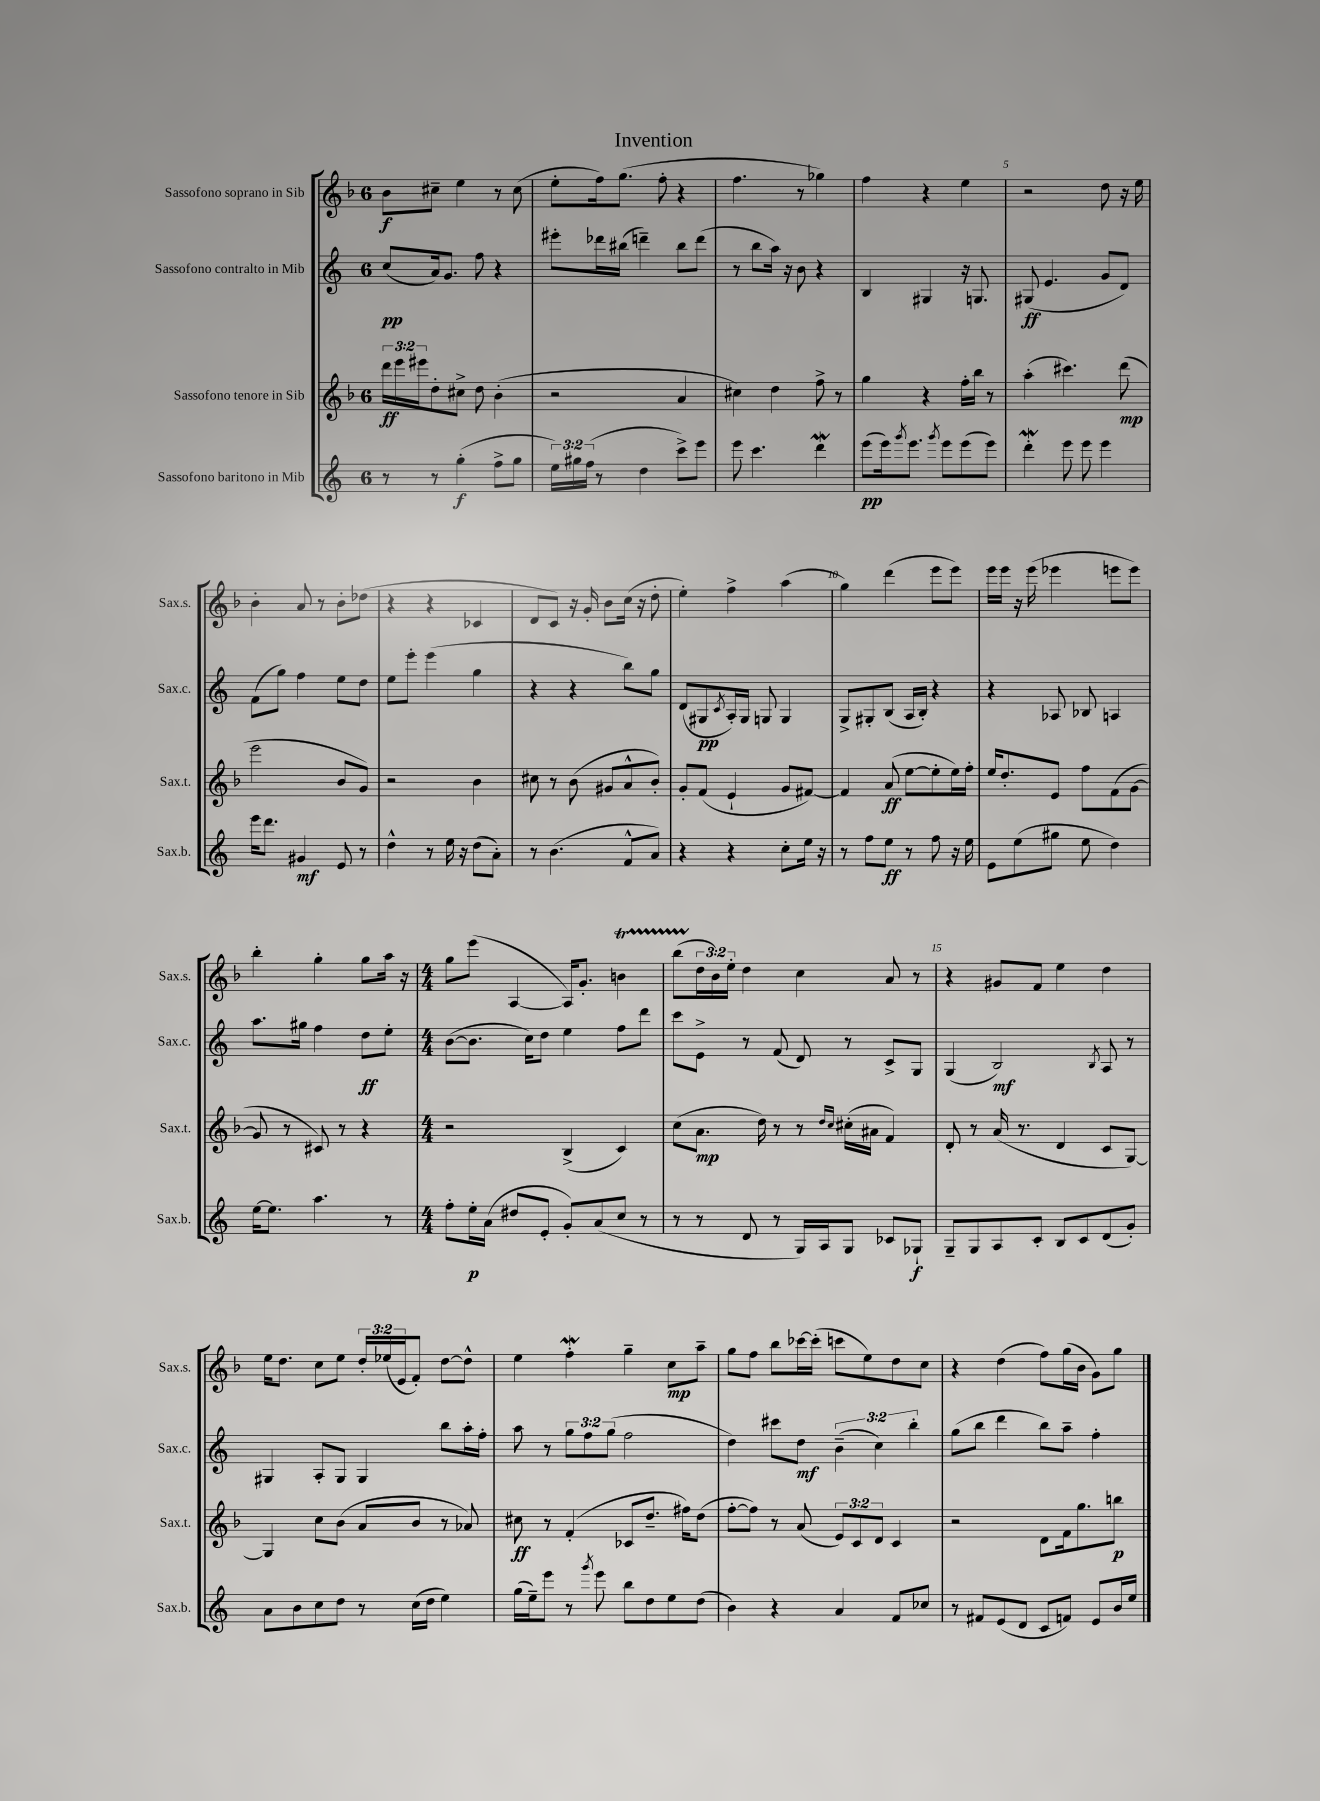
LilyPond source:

\header { title = "Invention" }
<<
\new StaffGroup <<
\new Staff = "s0" \with { instrumentName = "Sassofono soprano in Sib" shortInstrumentName = "Sax.s." } {
    \clef treble \key f \major \once \override Staff.TimeSignature.style = #'single-digit \time 6/8 \override Staff.TupletNumber.text = #tuplet-number::calc-fraction-text
    bes'8\f cis''8-- e''4 r8 cis''8( |
    e''8-. f''16) g''8.( f''8-. r4 |
    f''4. r8 ges''4) |
    f''4 r4 e''4 |
    r2 d''8 r16 e''16 |
    bes'4-. a'8 r8 bes'8-. des''8( |
    r4 r4 ces'4 |
    d'8 c'8) r16 g'16-. bes'8 c''16( r16 d''8-. |
    e''4-.) f''4-> a''4( |
    g''4) d'''4( e'''8 e'''8) |
    e'''16 e'''16 r16 e'''16( ees'''4 e'''8 e'''8) |
    bes''4-. g''4-. g''8 a''16 r16 |
    \numericTimeSignature \time 4/4 g''8 e'''8( a4~ a16) g'8.-. b'4\startTrillSpan |
    bes''8( \tuplet 3/2 { d''16\stopTrillSpan bes'16) e''16-. } d''4 c''4 a'8 r8 |
    r4 gis'8 f'8 e''4 d''4 |
    e''16 d''8. c''8 e''8 \tuplet 3/2 { d''16-. ees''16( e'16 } f'8-.) d''8~ d''8-^ |
    e''4 f''4-.\mordent g''4-- c''8\mp a''8-- |
    g''8 f''8 bes''8 ces'''16~ ces'''16-.( c'''8 e''8) d''8 c''8 |
    r4 d''4( f''8) g''16( bes'16 g'8) g''8 \bar "|." |
}
\new Staff = "s1" \with { instrumentName = "Sassofono contralto in Mib" shortInstrumentName = "Sax.c." } {
    \clef treble \key c \major \once \override Staff.TimeSignature.style = #'single-digit \time 6/8 \override Staff.TupletNumber.text = #tuplet-number::calc-fraction-text
    c''8\pp( a'16) g'8. f''8 r4 |
    eis'''8-. des'''16 bis''16( d'''4--) bis''8 d'''8( |
    r8 b''8 a''16) r16 b'8 r4 |
    b4 gis4 r16 g8. |
    gis8\ff( e'4. g'8 d'8) |
    f'8( g''8) f''4 e''8 d''8 |
    e''8 e'''8-. e'''4( g''4 |
    r4 r4 b''8) g''8 |
    d'8( gis8\pp \acciaccatura { c'8 } a16-.) gis16 g8 g4 |
    g8-> gis8-. b8( a16 b16-.) r4 |
    r4 aes8 bes8 a4 |
    a''8. gis''16 f''4 d''8\ff e''8-. |
    \numericTimeSignature \time 4/4 b'8~( b'8. c''16) d''8 e''4 f''8 d'''8 |
    c'''8 e'8-> r8 f'8( d'8) r8 c'8-> g8 |
    g4( b2\mf) \acciaccatura { b8 } a8 r8 |
    gis4 a8-. gis8 gis4 b''8 a''16-. f''16-. |
    a''8 r8 \tuplet 3/2 { g''8 f''8 g''8( } f''2 |
    d''4) cis'''8 d''8\mf \tuplet 3/2 { b'4--( c''4) b''4-. } |
    g''8( b''8 d'''4 b''8) a''8-- f''4-. \bar "|." |
}
\new Staff = "s2" \with { instrumentName = "Sassofono tenore in Sib" shortInstrumentName = "Sax.t." } {
    \clef treble \key f \major \once \override Staff.TimeSignature.style = #'single-digit \time 6/8 \override Staff.TupletNumber.text = #tuplet-number::calc-fraction-text
    \tuplet 3/2 { d'''16\ff e'''16 eis'''16 } d''8-. cis''8-> d''8 bes'4-.( |
    r2 a'4 |
    cis''4) d''4 f''8-> r8 |
    g''4 r4 f''16-. bes''16 r8 |
    a''4-.( cis'''4.) d'''8\mp( |
    e'''2 bes'8 g'8) |
    r2 bes'4 |
    cis''8 r8 bes'8( gis'8 a'8-^ bes'8-.) |
    g'8-. f'8( e'4-! g'8 fis'8~) |
    fis'4 a'8\ff( e''8~ e''8-. e''16) f''16-. |
    e''16 d''8.-. e'8 f''8 f'8( g'8~ |
    g'8 r8 cis'8) r8 r4 |
    \numericTimeSignature \time 4/4 r2 bes4->( c'4) |
    c''8( a'8.\mp d''16) r8 r8 \grace { d''16 c''16 } cis''16-.( ais'16 f'4) |
    d'8-. r8 a'16( r8. d'4 c'8 g8~) |
    g4 c''8 bes'8( a'8 bes'8 r8 aes'8) |
    cis''8\ff r8 f'4-.( ces'8 d''8.-- fis''16) d''8( |
    f''8~-. f''8) r8 a'8( \tuplet 3/2 { e'8) c'8 d'8 } c'4 |
    r2 d'8 f'16 g''8. b''8\p \bar "|." |
}
\new Staff = "s3" \with { instrumentName = "Sassofono baritono in Mib" shortInstrumentName = "Sax.b." } {
    \clef treble \key c \major \once \override Staff.TimeSignature.style = #'single-digit \time 6/8 \override Staff.TupletNumber.text = #tuplet-number::calc-fraction-text
    r8 r8 g''4-.\f( f''8-> g''8 |
    \tuplet 3/2 { e''16) gis''16 f''16( } r8 d''4 c'''8->) e'''8 |
    e'''8 c'''4. d'''4\mordent |
    e'''8\pp( e'''16) \acciaccatura { g'''8 } e'''8. \acciaccatura { g'''8 } e'''8 e'''8( e'''8) |
    d'''4-.\mordent e'''8 e'''8 e'''4 |
    e'''16 d'''8. gis'4\mf e'8 r8 |
    d''4-^ r8 e''16 r16 d''8( a'8-.) |
    r8 b'4.( f'8-^ a'8) |
    r4 r4 c''8-. e''16 r16 |
    r8 f''8 e''8\ff r8 f''8 r16 e''16 |
    e'8 e''8( gis''8 e''8 d''4) |
    e''16~ e''8. a''4. r8 |
    \numericTimeSignature \time 4/4 f''8-. e''16-.\p a'16( dis''8 e'8-. g'8-.) a'8( c''8 r8 |
    r8 r8 d'8 r8 g16) a16 g8 ces'8 ges8-!\f |
    g8-- g8 a8 c'8-. b8 c'8 d'8( g'8-.) |
    a'8 b'8 c''8 d''8 r8 c''16( d''16 e''4) |
    g''16( e''16--) e'''8 r8 \acciaccatura { g'''8 } e'''8 b''8 d''8 e''8 d''8( |
    b'4) r4 a'4 f'8 ces''8 |
    r8 fis'8 e'8( d'8 c'8 f'8) e'8 b'16 e''16 \bar "|." |
}
>>
>>
\layout { \context { \Score \override BarNumber.break-visibility = ##(#f #t #t) barNumberVisibility = #(every-nth-bar-number-visible 5) } }
